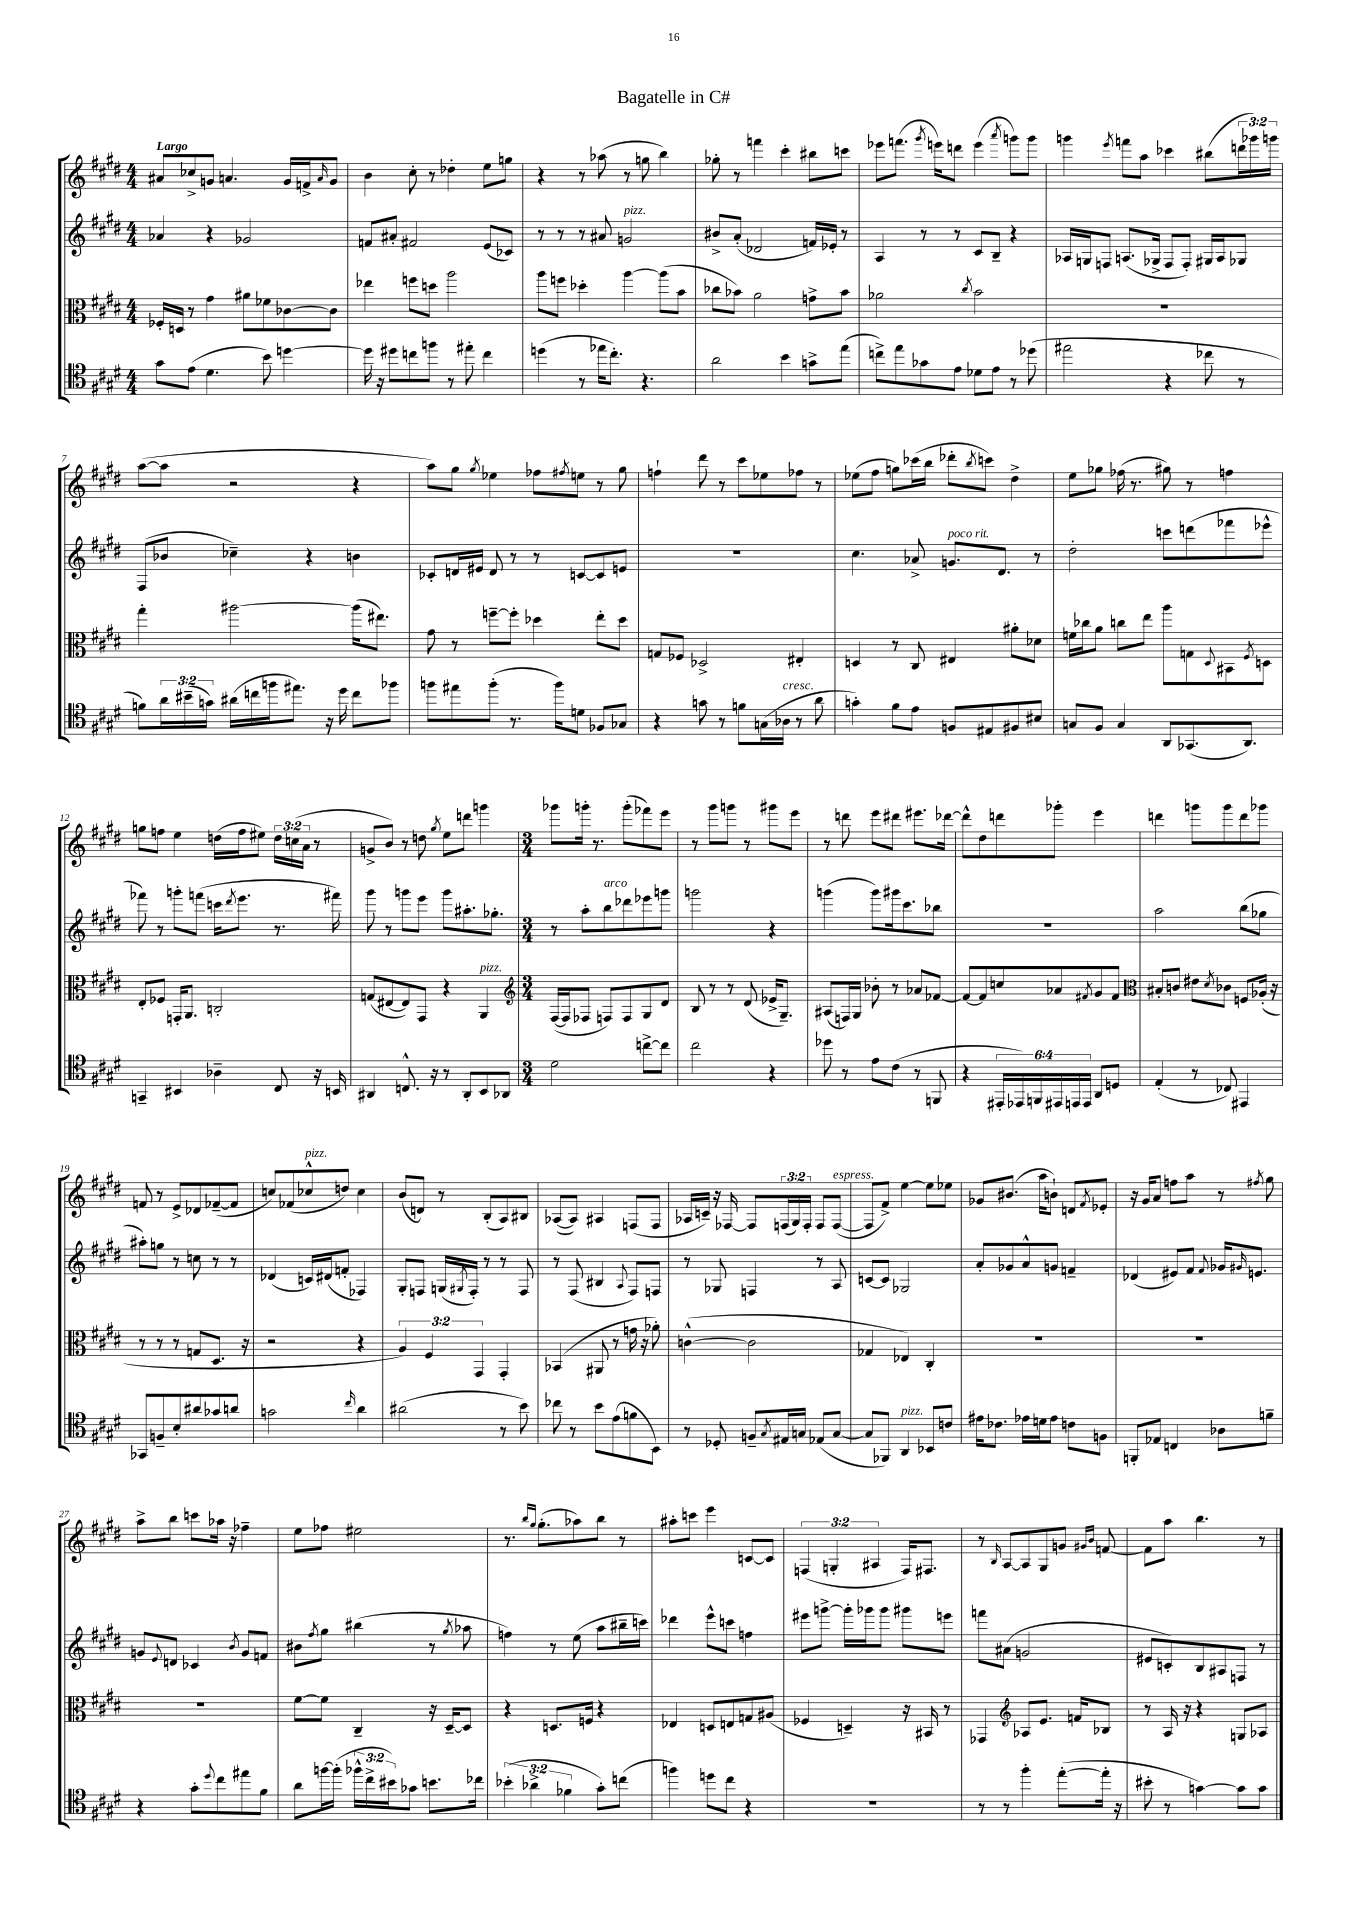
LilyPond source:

\header { title = "Bagatelle in C#" }
<<
\new StaffGroup <<
\new Staff = "s0" {
    \clef treble \key e \major \numericTimeSignature \time 4/4 \override Staff.TupletNumber.text = #tuplet-number::calc-fraction-text \tempo "Largo"
    ais'8 ces''8-> g'8 a'4. g'16 f'16-> \grace { a'16 } g'8 |
    b'4 cis''8-. r8 des''4-. e''8 g''8 |
    r4 r8 aes''8( r8 g''8 b''4) |
    ges''8-. r8 f'''4 cis'''4-. bis''8 c'''8 |
    ees'''8 f'''8.( \acciaccatura { gis'''8 } e'''16) d'''8 e'''4( \acciaccatura { a'''8 } g'''8) g'''8 |
    g'''4 \acciaccatura { e'''8 } f'''8 a''8 ces'''4 bis''8( \tuplet 3/2 { d'''16 ges'''16) g'''16 } |
    a''8~( a''8 r2 r4 |
    a''8) gis''8 \acciaccatura { gis''8 } ees''4 fes''8 \acciaccatura { fis''8 } e''8 r8 gis''8 |
    f''4-! dis'''8 r8 cis'''8 ees''8 fes''8 r8 |
    ees''8( fis''8 g''8) ces'''16( b''16 des'''8-. \acciaccatura { b''8 } c'''8) dis''4-> |
    e''8 ges''8 fes''16( r8. gis''8) r8 f''4 |
    g''8 f''8 e''4 d''16( f''16 eis''8) \tuplet 3/2 { d''16 c''16( a'16 } r8 |
    g'8-> b'8) r8 d''8 \acciaccatura { gis''8 } e''8 d'''8 g'''4 |
    \numericTimeSignature \time 3/4 ges'''8 g'''16-. r8. g'''8-.( fes'''8) e'''8 |
    r8 gis'''8 g'''8 r8 gis'''8 e'''8 |
    r8 d'''8 e'''8 dis'''8 eis'''8. des'''16~ |
    des'''8-^ dis''8 d'''8 ges'''8-. e'''4 |
    d'''4 g'''8 g'''8 d'''8 ges'''8 |
    f'8 r8 e'8-> des'8 fes'8~--( fes'8 |
    c''8) fes'8( ces''8-^^\markup { \italic "pizz." } d''8) ces''4 |
    b'8( d'8) r8 b8-.( a8) bis8 |
    aes8~( aes8) ais4 f8( f8 |
    aes16 c'16--) r16 fes16~ fes8 \tuplet 3/2 { f16( gis16) f16-. } f8 f8~^\markup { \italic "espress." }( |
    f8 fis'8->) e''4~ e''8 ees''8 |
    ges'8 bis'8.( a''16 b'8-!) d'8 \acciaccatura { fis'8 } ees'8-. |
    r16 gis'16 a'8 f''8 a''8 r8 \acciaccatura { fis''8 } gis''8 |
    a''8-> b''8 c'''8 aes''16 r16 fes''4-- |
    e''8 fes''8 eis''2 |
    r8. \grace { b''16 gis''16 } gis''8.-.( aes''8) b''8 r8 |
    ais''8-. c'''8 e'''4 c'8~ c'8 |
    \tuplet 3/2 { f4( g4-. ais4 } f16) fis8. |
    r8 \grace { b16 } a8~ a8 gis8 g'8 \grace { gis'16 b'16 } f'8~ |
    f'8 a''8 b''4. r8 \bar "|." |
}
\new Staff = "s1" {
    \clef treble \key e \major \numericTimeSignature \time 4/4
    aes'4 r4 ges'2 |
    f'8 ais'8-. fis'2 e'8( ces'8) |
    r8 r8 r8 ais'8 g'2^\markup { \italic "pizz." } |
    bis'8-> a'8-.( des'2 f'16) ees'16-. r8 |
    a4 r8 r8 cis'8 b8-- r4 |
    aes16 g16 f8 a8.( ges16-> f8 f8-.) gis16 a16 ges8 |
    fis8( bes'8 ces''4--) r4 b'4 |
    ces'8-. d'16 eis'16 d'8 r8 r8 c'8~ c'8 e'8 |
    R1 |
    cis''4. aes'8-> g'8.^\markup { \italic "poco rit." } dis'8. r8 |
    dis''2-. c'''8 d'''8( fes'''8 ees'''8-^ |
    fes'''8) r8 g'''8-. f'''8( c'''16 \acciaccatura { dis'''8 } e'''8. r8. fis'''16) |
    gis'''8 r8 g'''8 e'''8 g'''8 ais''8.-. ges''8.-. |
    \numericTimeSignature \time 3/4 r8 a''8-. b''8^\markup { \italic "arco" } des'''8 ees'''8 g'''8 |
    g'''2 r4 |
    g'''4( g'''8) gis'''16 cis'''8. bes''8 |
    R2. |
    a''2 b''8( ges''8 |
    ais''8-.) g''8 r8 c''8 r8 r8 |
    des'4( c'16) dis'16( f'8-. fes4) |
    gis8-. f8 g16( \acciaccatura { gis8 } f16-.) r8 r8 f8 |
    r8 fis8( bis4 \appoggiatura { a8 } fis8) f8 |
    r8 ges8 f4 r8 a8 |
    c'8~ c'8 ges2 |
    a'8-. ges'8 a'8-^ g'8 f'4-- |
    des'4( eis'8) fis'8 \appoggiatura { fis'8 } ges'16 \grace { gis'16 } e'8. |
    g'8 \appoggiatura { e'8 } d'8 ces'4 \acciaccatura { b'8 } g'8 f'8 |
    bis'8 \acciaccatura { fis''8 } gis''8 bis''4( r8 \acciaccatura { gis''8 } aes''8 |
    f''4) r8 e''8( a''8 bis''16-- c'''16) |
    des'''4 e'''8-^ c'''8 f''4 |
    eis'''8 g'''8~-> g'''16-. ges'''16 ges'''8 gis'''8 e'''8 |
    f'''8 ais'8( g'2 |
    eis'8 c'8-.) b8 ais8 f8 r8 \bar "|." |
}
\new Staff = "s2" {
    \clef alto \key e \major \numericTimeSignature \time 4/4 \override Staff.TupletNumber.text = #tuplet-number::calc-fraction-text
    fes16-. d16 r8 gis'4 ais'8 fes'8 ces'8~ ces'8 |
    ees''4 f''8 d''8 a''2 |
    a''8 f''8 des''4-. a''4~ a''8( b'8 |
    ces''8 bes'8) a'2 g'8-> bes'8 |
    aes'2 \acciaccatura { cis''8 } b'2 |
    R1 |
    gis''4-. ais''2~ ais''16( eis''8.) |
    gis'8 r8 f''8~-- f''8-. des''4 e''8-. des''8 |
    g8 fes8 des2-> eis4-. |
    d4 r8 cis8 eis4 ais'8-. des'8 |
    f'16 ces''16 a'8 c''8 e''8 a''8 g8 \appoggiatura { dis8 } bis,8 \acciaccatura { fis8 } d8 |
    e8-. fes8 g,16-. a,8. c2-. |
    g8( eis8~ eis8) gis,8 r4 a,4^\markup { \italic "pizz." } |
    \numericTimeSignature \time 3/4 \clef treble fis16~( fis16 fes8 f8) f8 gis8 dis'8 |
    b8 r8 r8 dis'8( ees'16-> gis8.--) |
    ais8( f16) gis16 bes'8-. r8 aes'8 fes'8~ |
    fes'8~ fes'8 c''8 aes'8 \acciaccatura { fis'8 } gis'8 fis'8 |
    \clef alto bis8-. c'8 eis'8 \acciaccatura { dis'8 } ces'8 f8 aes16-.( r16 |
    r8 r8 r8 g8 dis8. r16 |
    r2 r4 |
    \tuplet 3/2 { a4) fis4 gis,4 } gis,4-. |
    bes,4( ais,8 r8 g'16 r16 aes'8-.) |
    c'4~-^( c'2 |
    ges4 ees4) cis4-. |
    R2. |
    R2. |
    R2. |
    fis'8~ fis'8 cis4-- r16 dis16~-- dis8 |
    r4 d8. f16 r4 |
    ees4 d8 e8 g8 ais8( |
    fes4 d4--) r16 bis,16 r8 |
    ges,4 \clef treble aes8 e'8. f'16 bes8 |
    r8 a16 r16 r4 g8 aes8 \bar "|." |
}
\new Staff = "s3" {
    \clef tenor \key e \major \numericTimeSignature \time 4/4 \override Staff.TupletNumber.text = #tuplet-number::calc-fraction-text
    gis'8 e'8( dis'4. b'8) d''4~ |
    d''16 r16 dis''8 c''8 f''8 r8 eis''8-. c''4 |
    d''4( r8 ees''16 cis''8.-.) r4. |
    a'2 b'4 g'8-> e''8( |
    c''8->) e''8 ges'8 e'8 des'8 e'8 r8 des''8( |
    eis''2 r4 ces''8 r8 |
    f'8) \tuplet 3/2 { a'16 bis'16--( g'16) } ais'16( c''16 f''16 eis''8.) r16 dis''16 c''8 fes''8 |
    f''8 eis''8 f''8-.( r8. f''16) d'8 fes8 ges8 |
    r4 g'8 r8 f'8 g16( aes16^\markup { \italic "cresc." } r8 a'8 |
    g'4-.) fis'8 e'8 f8 eis8 fis8 bis8 |
    g8 fis8 g4 a,8 ges,8.( a,8.) |
    g,4-- bis,4 aes4-- cis8 r16 b,16 |
    ais,4 c8.-^ r16 r8 ais,8-. b,8 aes,8 |
    \numericTimeSignature \time 3/4 dis'2 c''8~-> c''8 |
    cis''2 r4 |
    des''8 r8 e'8 cis'8( r8 f,8 |
    r4 \tuplet 6/4 { eis,16-. ees,16) f,16 eis,16 e,16 e,16 } a,8 d8 |
    e4-.( r8 ces8) eis,4 |
    ges,8 f8-- b8-. ais'8 ges'8 a'8 |
    g'2 \grace { cis''16 } a'4 |
    ais'2( r8 b'8) |
    ces''8 r8 b'8 e'8( f'8 b,8) |
    r8 des8-. f8-- \acciaccatura { gis8 } eis16 g16 ees8( g8~ |
    g8 fes,8) a,4^\markup { \italic "pizz." } bes,8 c'8 |
    eis'16 ces'8. ees'16 d'16 ees'8 c'8 f8 |
    f,8-. ees8 c4 aes8 f'8-- |
    r4 gis'8-. \appoggiatura { dis''8 } cis''8 eis''8 fis'8 |
    a'8 f''16~ f''16-.( \tuplet 3/2 { fes''16-^ cis''16-> bis'16) } ges'8 b'8. ces''16 |
    \tuplet 3/2 { bes'4-.( aes'4-> fes'4 } gis'8-.) c''8( |
    f''4) d''8 cis''8 r4 |
    R2. |
    r8 r8 fis''4-. e''8~-.( e''16-. r16 |
    bis'8-. r8 g'4~) g'8 g'8 \bar "|." |
}
>>
>>
